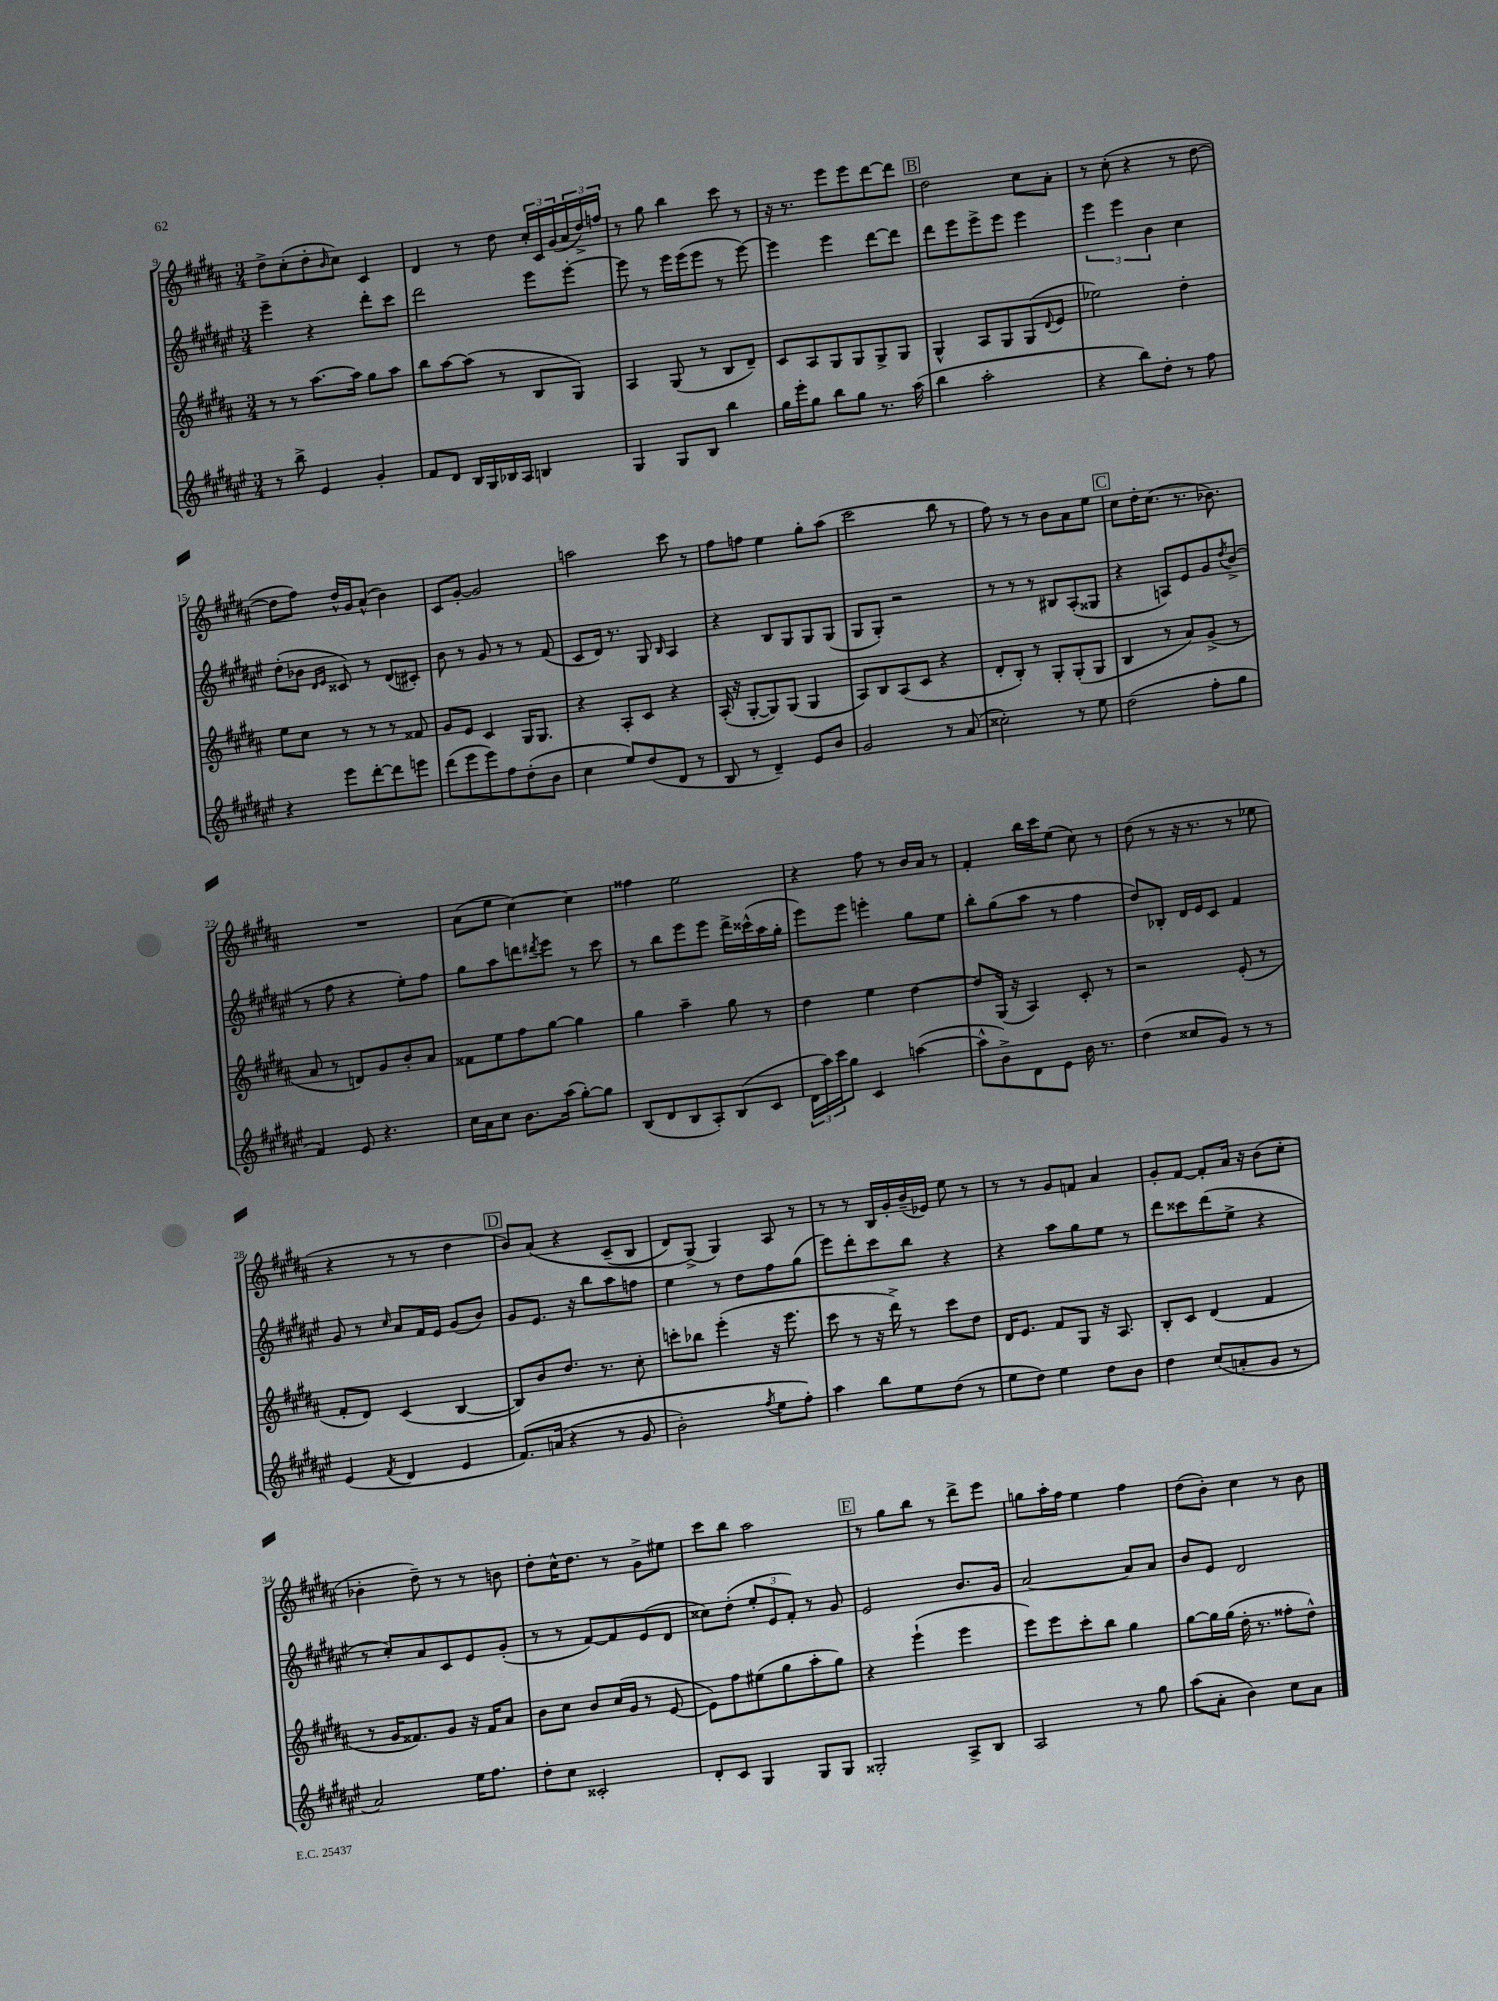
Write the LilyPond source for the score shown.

<<
\new StaffGroup <<
\new Staff = "s0" {
    \clef treble \key b \major \numericTimeSignature \time 3/4
    dis''8-> cis''8-.( dis''8-. \grace { b'16 } cis''8) cis'4 |
    dis'4 r8 dis''8 \tuplet 3/2 { cis''16-. cis'16 gis'16( } \tuplet 3/2 { ais'16 dis''16->) f''16 } |
    r8 gis''8 b''4 cis'''8 r8 |
    r16 r8. e'''8 e'''8 dis'''8~ dis'''8 |
    \mark \markup { \box "B" } dis''2 cis''8 ais'8-. |
    r8 cis''8-.( r4 r8 dis''8~ |
    dis''8 fis''8) dis''16-^ gis'16 ais'8-^( b'4) |
    cis'8 gis'8~-. gis'2 |
    a''2 cis'''8 r8 |
    fis''8 f''8 e''4 gis''8-. ais''8( |
    cis'''2 b''8 r8 |
    fis''8) r8 r8 b'8 ais'8 e''8 |
    \mark \markup { \box "C" } cis''8 dis''16-. cis''8.( r8. bes'8.) |
    R2. |
    ais'8( e''8 cis''4~) cis''4 |
    fisis''4 e''2 |
    r4 fis''8 r8 b'16 ais'16 r8 |
    fis'4-. b''16 cis'''16 e''8( cis''8) r8 |
    dis''8( r8 r16 r8. r8 ees''8 |
    r4 r8 r8 dis''4 |
    \mark \markup { \box "D" } b'8) ais'8\( r4 cis'8--( b8 |
    dis'8) gis8->(\) gis4) ais8 r8 |
    r8 r8 b16 gis'16-. b'16--( ees'16) e''8 r8 |
    r8 r8 gis'8 f'8 ais'4 |
    gis'8-. fis'8~ fis'8-. ais'16 r16 b'8( cis''8-. |
    bes'4-. dis''8--) r8 r8 b'8 |
    dis''8-. cis''16-^ dis''8. r8 gis'8-> eis''8 |
    cis'''8 b''8 ais''2 |
    \mark \markup { \box "E" } r8 gis''8 b''8 r8 dis'''8-> e'''8 |
    g''8 ais''16-. fis''16 e''4 fis''4 |
    dis''8( b'8-.) cis''4 r8 b'8 \bar "|." |
}
\new Staff = "s1" {
    \clef treble \key fis \major \numericTimeSignature \time 3/4
    eis'''4-- r4 dis'''8-. cis'''8 |
    dis'''2 eis'''8 eis'''8~-. |
    eis'''8 r8 eis'''16 eis'''16( eis'''8 r8 eis'''8~) |
    eis'''4 eis'''4 dis'''8~ dis'''8 |
    \mark \markup { \box "B" } dis'''8 eis'''8 eis'''8-> eis'''8 eis'''4 |
    \tuplet 3/2 { eis'''4 eis'''4 b'4 } cis''4 |
    dis''8-.( bes'8 \grace { dis'16 eis'16 } cisis'8) r8 dis'8( cis'8-.) |
    b'8 r8 gis'8 r8 r8 fis'8( |
    cis'8 dis'16) r8. gis8 \grace { b16 } ais4 |
    r4 b8 gis8 gis8 gis8( |
    gis8 gis8-.) r2 |
    r8 r8 r8 bis8 ais8-.( gisis8 |
    \mark \markup { \box "C" } r4 a8) eis'8 gis'8 \acciaccatura { dis''8 } b'8->( |
    r8 fis''8 r4 eis''8-.) fis''8 |
    gis''8 ais''8 d'''8 \acciaccatura { dis'''8 } eis'''8 r8 cis'''8 |
    r8 b''8 eis'''8 eis'''8 dis'''16-> cisis'''16-^( ais''16 gis''16-. |
    eis'''8) eis'''8 e'''4-. gis''8 eis''8 |
    b''8-. gis''8( ais''8 r8 fis''4 |
    dis''8) bes8-. dis'16 eis'16 cis'8 fis'4 |
    gis'8 r8 \grace { cis''16 } ais'8 fis'16 eis'16 gis'8( b'8) |
    \mark \markup { \box "D" } gis'8 eis'8. r16 b''8 ais''8 f''8 |
    eis''4 r8 dis''8 fis''8 gis''8( |
    eis'''8) dis'''8-. cis'''8 b''8 r4 |
    r4 ais''8 gis''8 eis''8 r8 |
    dis'''8 cisis'''8 dis'''8( eis''8-> r4 |
    r8 cis''8-.) ais'8 cis'8 eis'8 gis'8-.( |
    r8 r8 fis'8~) fis'8 eis'8( dis'8 |
    cisis''8) dis''8-.( \tuplet 3/2 { eis''8-. eis'8 fis'8-.) } r8 gis'8 |
    \mark \markup { \box "E" } eis'2 b'8. gis'16 |
    ais'2~ ais'8 ais'8 |
    b'8 eis'8 dis'2 \bar "|." |
}
\new Staff = "s2" {
    \clef treble \key b \major \numericTimeSignature \time 3/4
    r8 r8 ais''8.~ ais''16 gis''8 ais''8 |
    b''8 ais''8~ ais''8( r8 b8 gis8) |
    ais4 gis8( r8 b8 dis'8--) |
    cis'8 ais8 gis8 gis8 gis8-> gis8 |
    \mark \markup { \box "B" } gis4-^ ais8 gis8 gis8( \appoggiatura { dis'8 } e'8 |
    ees''2) dis''4-. |
    e''8 cis''8 r8 r8 r8 fisis'8 |
    gis'8 e'8 cis'4 gis16 gis8. |
    r4 ais8-. cis'8 r4 |
    ais16-.( r16 gis8~-. gis8) gis8( gis4 |
    ais8) b8 ais8( cis'8 r4 |
    dis'8-. b8-.) r8 gis8-. gis8-.( gis8 |
    \mark \markup { \box "C" } b4 r8 ais'8) gis'8->( r8 |
    ais'8 r8 d'8) gis'8 b'8-. ais'8 |
    fisis'8 e''8 fis''8 gis''8~ gis''4 |
    gis''4 ais''4-- gis''8 r8 |
    dis''4 e''4 dis''4~ |
    dis''8 gis16( r16 ais4) cis'8-. r8 |
    r2 e'8-.( r8 |
    fis'8-. dis'8) cis'4( b4~ |
    \mark \markup { \box "D" } b8) b'8 dis''8. r8. cis''8-. |
    c'''8-. bes''8 e'''4-.( r16 e'''8. |
    cis'''8 r8 r16 dis'''16->) r8 cis'''8 dis''8 |
    dis'16 e'8. fis'8 gis8 r16 ais8. |
    b8-. cis'8 dis'4( fis'4 |
    r8 gis'16 fisis'8.) gis'8 r16 fisis'16 ais'8 |
    b'8 cis''8 b'8 cis''16( gis'16 r8 e'8~ |
    e'8) fis''8 eis''8( gis''8 ais''8-. gis''8) |
    \mark \markup { \box "E" } r4 e'''4-!( e'''4 |
    e'''8) e'''8 cis'''8-. b''8 gis''4 |
    gis''8~ gis''16 gis''16( dis''16-. r8. fisis''8-. dis''8-^) \bar "|." |
}
\new Staff = "s3" {
    \clef treble \key fis \major \numericTimeSignature \time 3/4
    r8 b''8-> eis'4 gis'4-. |
    fis'8 dis'8 b16 gis16 bes16 ais16 b4 |
    gis4 gis8 b8 b''4 |
    gis''16 eis'''16-. gis''8 b''8 gis''8 r8. ais''16( |
    \mark \markup { \box "B" } b''4 ais''2-. |
    r4 b''8) dis''8-. r8 fis''8 |
    r4 eis'''8 dis'''8~-. dis'''8 e'''8 |
    dis'''8( eis'''8 eis'''8) fis''8 dis''8-.( b'8 |
    cis''4 eis''8) dis''8( dis'8 r8 |
    b8 r8 dis'4--) eis'8 b'8 |
    gis'2 r8 ais'8( |
    cisis''2-.) r8 eis''8 |
    \mark \markup { \box "C" } dis''2( fis''8-. gis''8 |
    fis'4) eis'8 r4. |
    cis''16 ais'16 cis''8 b'8. ais''16( gis''8~-.) gis''8 |
    b8( dis'8 b8 ais8-.) b8( cis'8 |
    \tuplet 3/2 { dis'16 ais''16) cis'''16 } gis''8 cis'4 a''4~( |
    a''8-^ b'8->) dis'8 eis'8 b'16 r8. |
    dis''4( cisis''8 gis'8) r8 r8 |
    eis'4( \acciaccatura { fis'8 } dis'4 eis'4 |
    \mark \markup { \box "D" } fis'8.)\( a'16( r4 r8 gis'8 |
    b'2-.) \acciaccatura { fis''8 } eis''8 fis''8-.\) |
    ais''4 b''8 eis''8 dis''8( r8 |
    eis''8 dis''8) eis''4 dis''8 b'8 |
    dis''4 cis''8( a'8-. gis'8 r8 |
    ais'2) eis''16 fis''8. |
    dis''8-. cis''8 cisis'2-. |
    dis'8-. cis'8 gis4 gis8 gis8 |
    \mark \markup { \box "E" } gisis2-. ais8-> b8 |
    ais2 r8 gis''8 |
    ais''8( ais'8-. b'4) cis''8 ais'8 \bar "|." |
}
>>
>>
\layout { \context { \Score currentBarNumber = #9 } }
